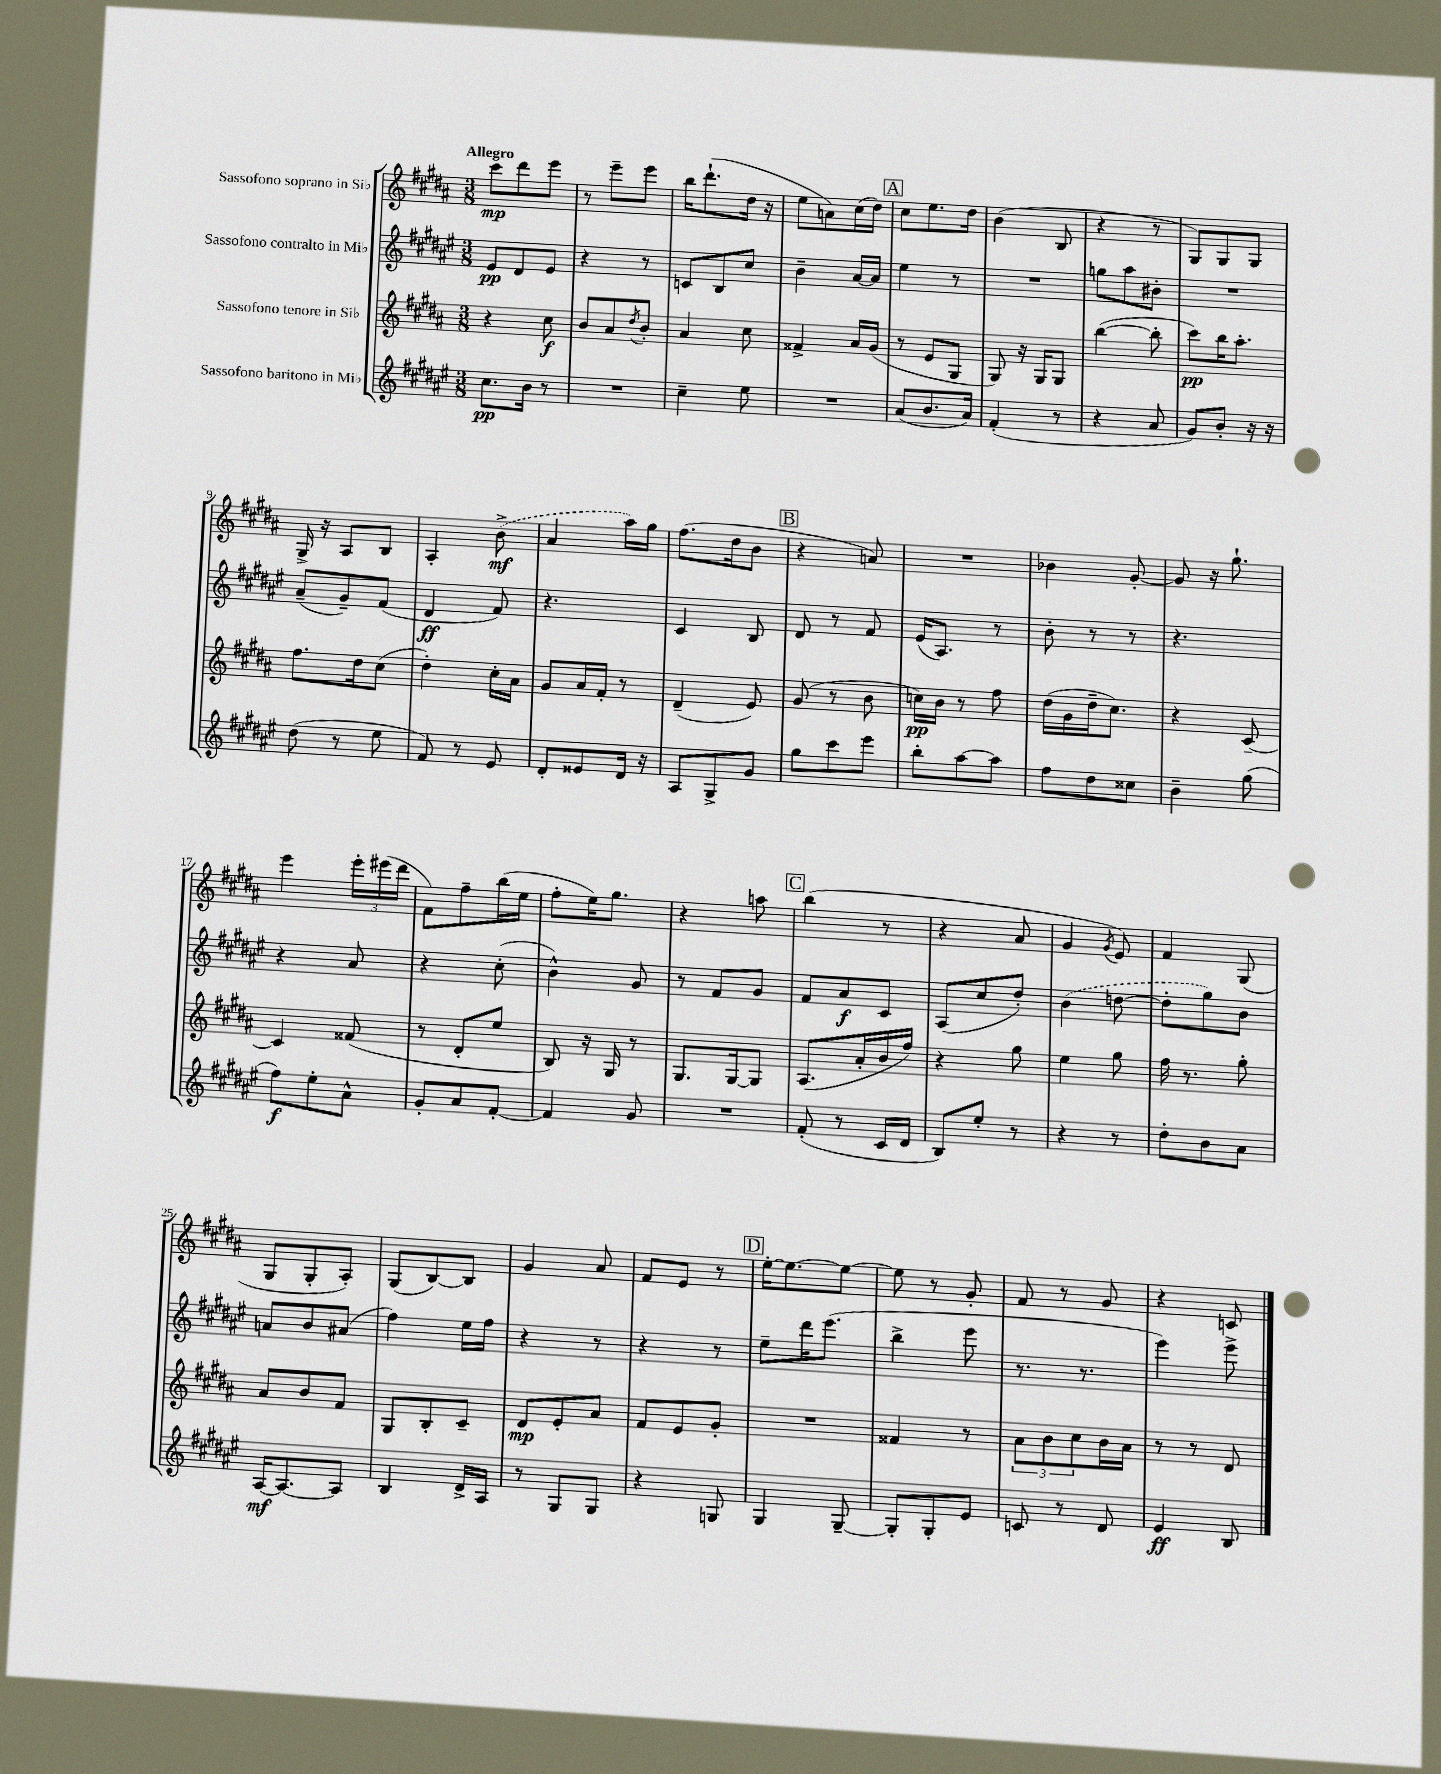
<<
\new StaffGroup <<
\new Staff = "s0" \with { instrumentName = "Sassofono soprano in Sib" } {
    \clef treble \key b \major \numericTimeSignature \time 3/8 \tempo "Allegro"
    cis'''8\mp dis'''8 e'''8 |
    r8 e'''8-- e'''8 |
    b''16 dis'''8.-!( dis''16 r16 |
    e''8 a'8) cis''16( dis''16) |
    \mark \markup { \box "A" } cis''8 e''8. dis''16 |
    b'4( b8 |
    r4 r8 |
    gis8) gis8 gis8 |
    gis16-> r16 ais8 b8 |
    ais4-. \once \slurDashed b'8->\mf( |
    ais'4 ais''16) gis''16 |
    fis''8.( dis''16 b'8 |
    \mark \markup { \box "B" } r4 a'8) |
    R4. |
    bes'4 gis'8~-. |
    gis'8 r16 gis''8.-! |
    e'''4 \tuplet 3/2 { e'''16-. eis'''16( dis'''16 } |
    fis'8) fis''8-- b''16( e''16 |
    fis''8-. e''16) gis''8. |
    r4 a''8 |
    \mark \markup { \box "C" } b''4( r8 |
    r4 ais'8 |
    gis'4 \acciaccatura { gis'8 } e'8) |
    fis'4 gis8( |
    gis8 gis8-. ais8-.) |
    gis8( b8~) b8 |
    gis'4 ais'8 |
    fis'8 e'8 r8 |
    \mark \markup { \box "D" } e''16~-. e''8.~ e''8~ |
    e''8 r8 gis'8-. |
    fis'8 r8 gis'8 |
    r4 c'8 \bar "|." |
}
\new Staff = "s1" \with { instrumentName = "Sassofono contralto in Mib" } {
    \clef treble \key fis \major \numericTimeSignature \time 3/8
    eis'8\pp dis'8 eis'8 |
    r4 r8 |
    c'8 b8 cis''8 |
    b'4-- ais'16~ ais'16 |
    \mark \markup { \box "A" } eis''4 r8 |
    R4. |
    g''8 ais''8 bis'8-. |
    R4. |
    ais'8--( gis'8--) fis'8( |
    dis'4\ff fis'8) |
    r4. |
    cis'4 b8 |
    \mark \markup { \box "B" } dis'8 r8 fis'8 |
    eis'16( ais8.) r8 |
    b'8-. r8 r8 |
    r4. |
    r4 ais'8 |
    r4 cis''8-.( |
    b'4-^) gis'8 |
    r8 fis'8 gis'8 |
    \mark \markup { \box "C" } fis'8 ais'8\f cis'8 |
    ais8( cis''8 dis''8-.) |
    \once \slurDashed b'4( d''8~ |
    d''8-. gis''8) b'8 |
    a'8 b'8 ais'8( |
    fis''4) eis''16 fis''16 |
    r4 r8 |
    r4 r8 |
    \mark \markup { \box "D" } eis''8-- dis'''16 eis'''8.( |
    b''4-> eis'''8 |
    r8. r8. |
    eis'''4) eis'''8-> \bar "|." |
}
\new Staff = "s2" \with { instrumentName = "Sassofono tenore in Sib" } {
    \clef treble \key b \major \numericTimeSignature \time 3/8
    r4 cis''8\f |
    b'8 ais'8 \acciaccatura { dis''8 } b'8-. |
    ais'4 cis''8 |
    fisis'4-> ais'16 gis'16( |
    \mark \markup { \box "A" } r8 e'8 gis8 |
    gis8) r16 gis16 gis8 |
    b''4~( b''8-. |
    cis'''8\pp) b''16 ais''8.-. |
    fis''8. dis''16 cis''8( |
    dis''4-.) cis''16-. ais'16 |
    gis'8 ais'16 fis'16-. r8 |
    dis'4--( e'8) |
    \mark \markup { \box "B" } gis'8( r8 b'8 |
    c''16\pp) b'16 r8 fis''8 |
    dis''16( gis'16 dis''16-- cis''8.) |
    r4 cis'8~-- |
    cis'4 fisis'8( |
    r8 dis'8-. e''8 |
    b8) r16 gis16 r8 |
    gis8. gis16~ gis8 |
    \mark \markup { \box "C" } ais8.( ais'16-. b'16 fis''16) |
    r4 gis''8 |
    e''4 gis''8 |
    fis''16 r8. gis''8-. |
    ais'8 b'8 fis'8 |
    gis8 b8-. cis'8-- |
    dis'8\mp e'8-. ais'8 |
    fis'8 e'8 gis'8-. |
    \mark \markup { \box "D" } R4. |
    fisis'4 r8 |
    \tuplet 3/2 { ais'8 b'8 cis''8 } b'16 ais'16 |
    r8 r8 dis'8 \bar "|." |
}
\new Staff = "s3" \with { instrumentName = "Sassofono baritono in Mib" } {
    \clef treble \key fis \major \numericTimeSignature \time 3/8
    cis''8.\pp b'16 r8 |
    R4. |
    cis''4-- eis''8 |
    R4. |
    \mark \markup { \box "A" } ais'8( b'8. ais'16) |
    fis'4-.( r8 |
    r4 ais'8 |
    gis'8) b'8-. r16 r16 |
    dis''8( r8 eis''8 |
    fis'8) r8 eis'8 |
    dis'8-. eisis'8 dis'16 r16 |
    ais8 gis8-> gis'8 |
    \mark \markup { \box "B" } gis''8 cis'''8 eis'''8 |
    b''8-. ais''8~ ais''8 |
    fis''8 dis''8 cisis''8 |
    b'4-- gis''8( |
    fis''8\f) eis''8-. ais'8-^ |
    gis'8-. ais'8 fis'8~-. |
    fis'4 gis'8 |
    R4. |
    \mark \markup { \box "C" } fis'8-.( r8 cis'16 dis'16 |
    b8) eis''8-. r8 |
    r4 r8 |
    dis''8-. b'8 ais'8 |
    ais16~\mf ais8.~ ais8 |
    b4 dis'16-> ais16 |
    r8 gis8 gis8 |
    r4 g8 |
    \mark \markup { \box "D" } gis4 gis8~-- |
    gis8-. gis8-. eis'8 |
    c'8 r8 dis'8 |
    eis'4\ff b8 \bar "|." |
}
>>
>>
